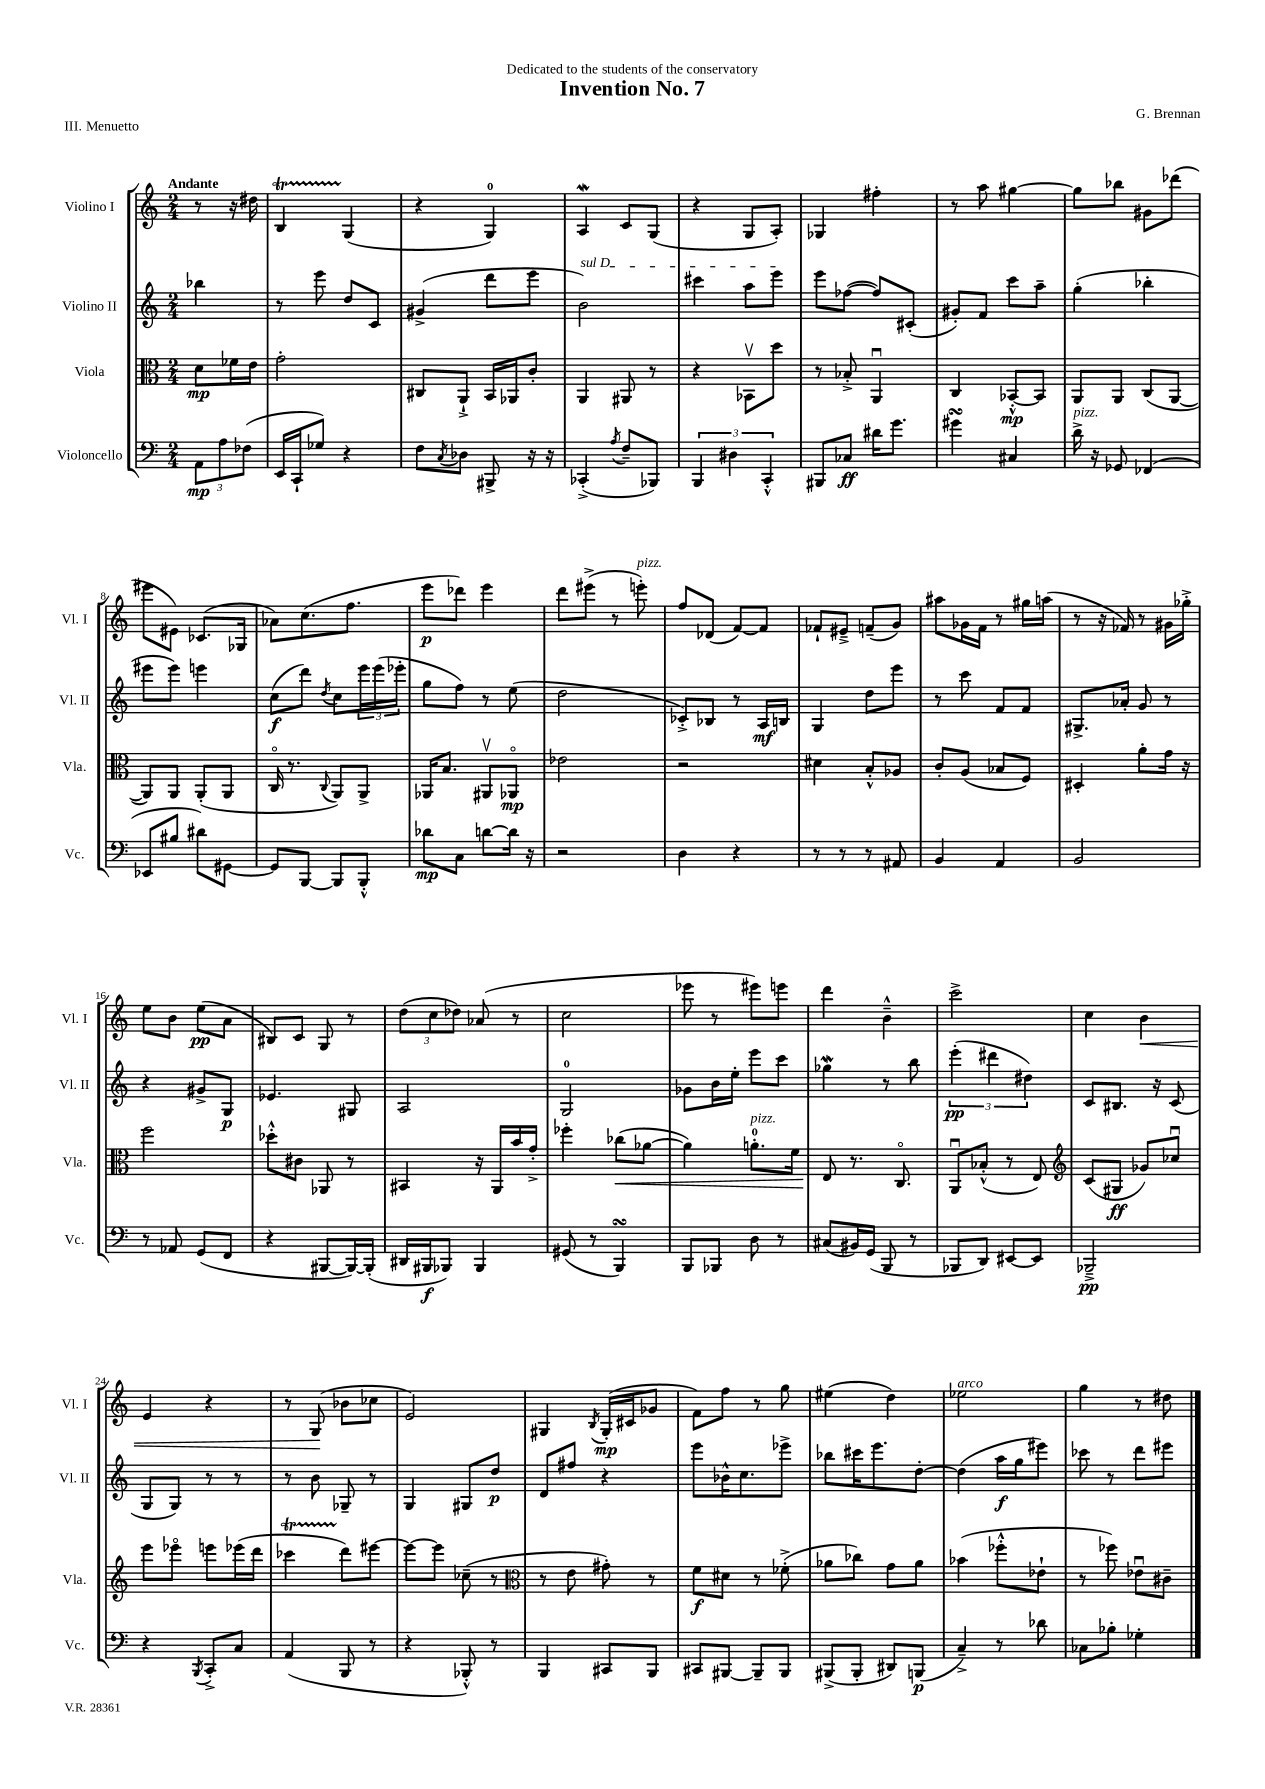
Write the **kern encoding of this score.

**kern	**kern	**kern	**kern
*staff4	*staff3	*staff2	*staff1
*clefF4	*clefC3	*clefG2	*clefG2
*k[]	*k[]	*k[]	*k[]
*M2/4	*M2/4	*M2/4	*M2/4
12AA	8d	4bb-	8r
12A	.	.	.
.	16f-	.	16r
(12F-	.	.	.
.	16e	.	16dd#
=	=	=	=
16EE	2g'	8r	4B
16CC`	.	.	.
8G-)	.	8eee	.
4r	.	8dd	(4G
.	.	8c	.
=	=	=	=
8F	8C#	(4g#^	4r
8qC	.	.	.
8D-	8AA`^	.	.
8BBB#^	16BB	8ddd	4G)
.	16AA-	.	.
16r	8c'	8eee	.
16r	.	.	.
=	=	=	=
(4CC-'^	4AA	2b)	4A
8qA	.	.	.
8F~	8AA#	.	8c
8BBB-)	8r	.	(8G
=	=	=	=
6BBB	4r	4ccc#	4r
6D#	.	.	.
.	8BB-v	8aa	8G
6CC'^^	.	.	.
.	8dd	8eee	8A')
=	=	=	=
8BBB#	8r	8eee	4G-
8C-	8B-'^	([8ff-	.
16d#	4AAu	8ff-])	4ff#'
8.g	.	.	.
.	.	(8c#'	.
=	=	=	=
4g#	4C	8g#')	8r
.	.	8f	8aa
4C#	[8BB-'^^	8ccc	[4gg#
.	8BB-]	8aa~	.
=	=	=	=
16d^	8AA	(4gg'	8gg#]
16r	.	.	.
8GG-	8AA	.	8bb-
(4FF-	(8C	4bb-'	8g#
.	[8AA	.	(8ddd-
=	=	=	=
8EE-	8AA])	8eee#	8eee#
8B#	8AA	8eee#)	8e#)
8d#)	(8AA'	4eee	(8.c-
[8GG#	8AA	.	.
.	.	.	16G-
=	=	=	=
8GG#]	16Co	(8cc	8a-)
.	8.r	.	.
[8BBB	.	8ddd)	(8.cc
.	8qqC	8qdd	.
8BBB]	8AA)	8cc	.
.	.	.	8.ff
8BBB'^^	8AA^	24eee	.
.	.	(24eee	.
.	.	24eee-'	.
=	=	=	=
8d-	16AA-	8gg	8eee
.	8.B	.	.
8C	.	8ff)	8ddd-)
[8d	8AA#v	8r	4eee
16d]	8AA-o	(8ee	.
16r	.	.	.
=	=	=	=
2r	2e-	2dd	8ddd
.	.	.	(8eee#^
.	.	.	8r
.	.	.	8eee')
=	=	=	=
4D	2r	8c-'^)	8ff
.	.	8B-	(8d-
4r	.	8r	[8f)
.	.	16A	8f]
.	.	16B	.
=	=	=	=
8r	4d#	4G	8f-`
8r	.	.	8e#~^
8r	8B'^^	8dd	(8f~
8AA#	8A-	8eee	8g)
=	=	=	=
4BB	8c'	8r	8aa#
.	(8A	8ccc	16g-
.	.	.	16f
4AA	8B-	8f	8r
.	8F)	8f	16gg#
.	.	.	(16aa
=	=	=	=
2BB	4D#'	8.G#^	8r
.	.	.	16r
.	.	16a-'	16f-)
.	8a'	8g	8r
.	16g	8r	16g#
.	16r	.	16gg-'^
=	=	=	=
8r	2ff	4r	8ee
8AA-	.	.	8b
(8GG	.	8g#^	(8ee
8FF	.	8G	8a
=	=	=	=
4r	8dd-'^^	4.e-	8B#)
.	8c#	.	8c
[8BBB#	8AA-	.	8G
16BBB#_)	8r	8G#	8r
(16BBB#']	.	.	.
=	=	=	=
16DD#	4BB#	2A	(12dd
16BBB#	.	.	.
.	.	.	12cc
8BBB-)	.	.	.
.	.	.	12dd-)
4BBB-	16r	.	(8a-
.	16AA	.	.
.	16b	.	8r
.	16g'^	.	.
=	=	=	=
(8GG#	4ff-'	2G	2cc
8r	.	.	.
4BBB)	(8cc-	.	.
.	[8a-	.	.
=	=	=	=
8BBB	4a-])	8g-	8eee-
8BBB-	.	16b	8r
.	.	16ee'	.
8D	8.a'	8eee	8eee#)
8r	.	8ccc	8eee
.	16f	.	.
=	=	=	=
(8C#	8E	4gg-	4ddd
16BB#)	8.r	.	.
(16GG	.	.	.
8BBB	.	8r	4b~^^
.	8.Co	.	.
8r	.	8bb	.
=	=	=	=
8BBB-	8AAu	(6eee'	2ccc^
8DD)	(8B-'^^	.	.
.	.	6ddd#	.
[8EE#	8r	.	.
.	.	6dd#)	.
8EE#]	8E)	.	.
=	=	=	=
*	*clefG2	*	*
2BBB-~^	(8c	8c	4cc
.	8G#	8.B#	.
.	8g-)	.	4b
.	.	16r	.
.	8cc-u	(8c	.
=	=	=	=
4r	8eee	8G	4e
.	8eee-o	8G)	.
8qBBB	.	.	.
8CC'^	8eee	8r	4r
8C	(16eee-	8r	.
.	16ddd	.	.
=	=	=	=
(4AA	4ccc-	8r	8r
.	.	8b	(8G
8BBB	8ddd)	8G-~	8b-
8r	[8eee#	8r	8cc-
=	=	=	=
4r	8eee#_	4G	2e)
.	8eee#]	.	.
8BBB-'^^)	(8cc-~	8G#	.
8r	8r	8dd	.
=	=	=	=
*	*clefC3	*	*
4BBB	8r	8d	4G#
.	8e	8ff#	.
.	.	.	8qB
8CC#	8g#')	4r	(16G#'
.	.	.	16c#
8BBB	8r	.	8g-
=	=	=	=
8CC#	8f	8eee	8f)
[8BBB#	8d#	16b-^^	8ff
.	.	8.cc	.
8BBB#~]	8r	.	8r
8BBB#	(8f-'^	8eee-^	8gg
=	=	=	=
(8BBB#^	8a-	8bb-	(4ee#
8BBB#'	8cc-)	16ccc#	.
.	.	8.eee	.
8DD#)	8g	.	4dd)
(8BBB	8a-	[8dd'	.
=	=	=	=
4C~^)	(4b-	(4dd]	2ee-
8r	8ff-'^^	16aa	.
.	.	16gg	.
8d-	8e-`	8eee#)	.
=	=	=	=
8C-	8r	8ccc-	4gg
8B-'	8ff-)	8r	.
4G-'	8e-u	8ddd	8r
.	8c#~	8eee#	8dd#
==	==	==	==
*-	*-	*-	*-
